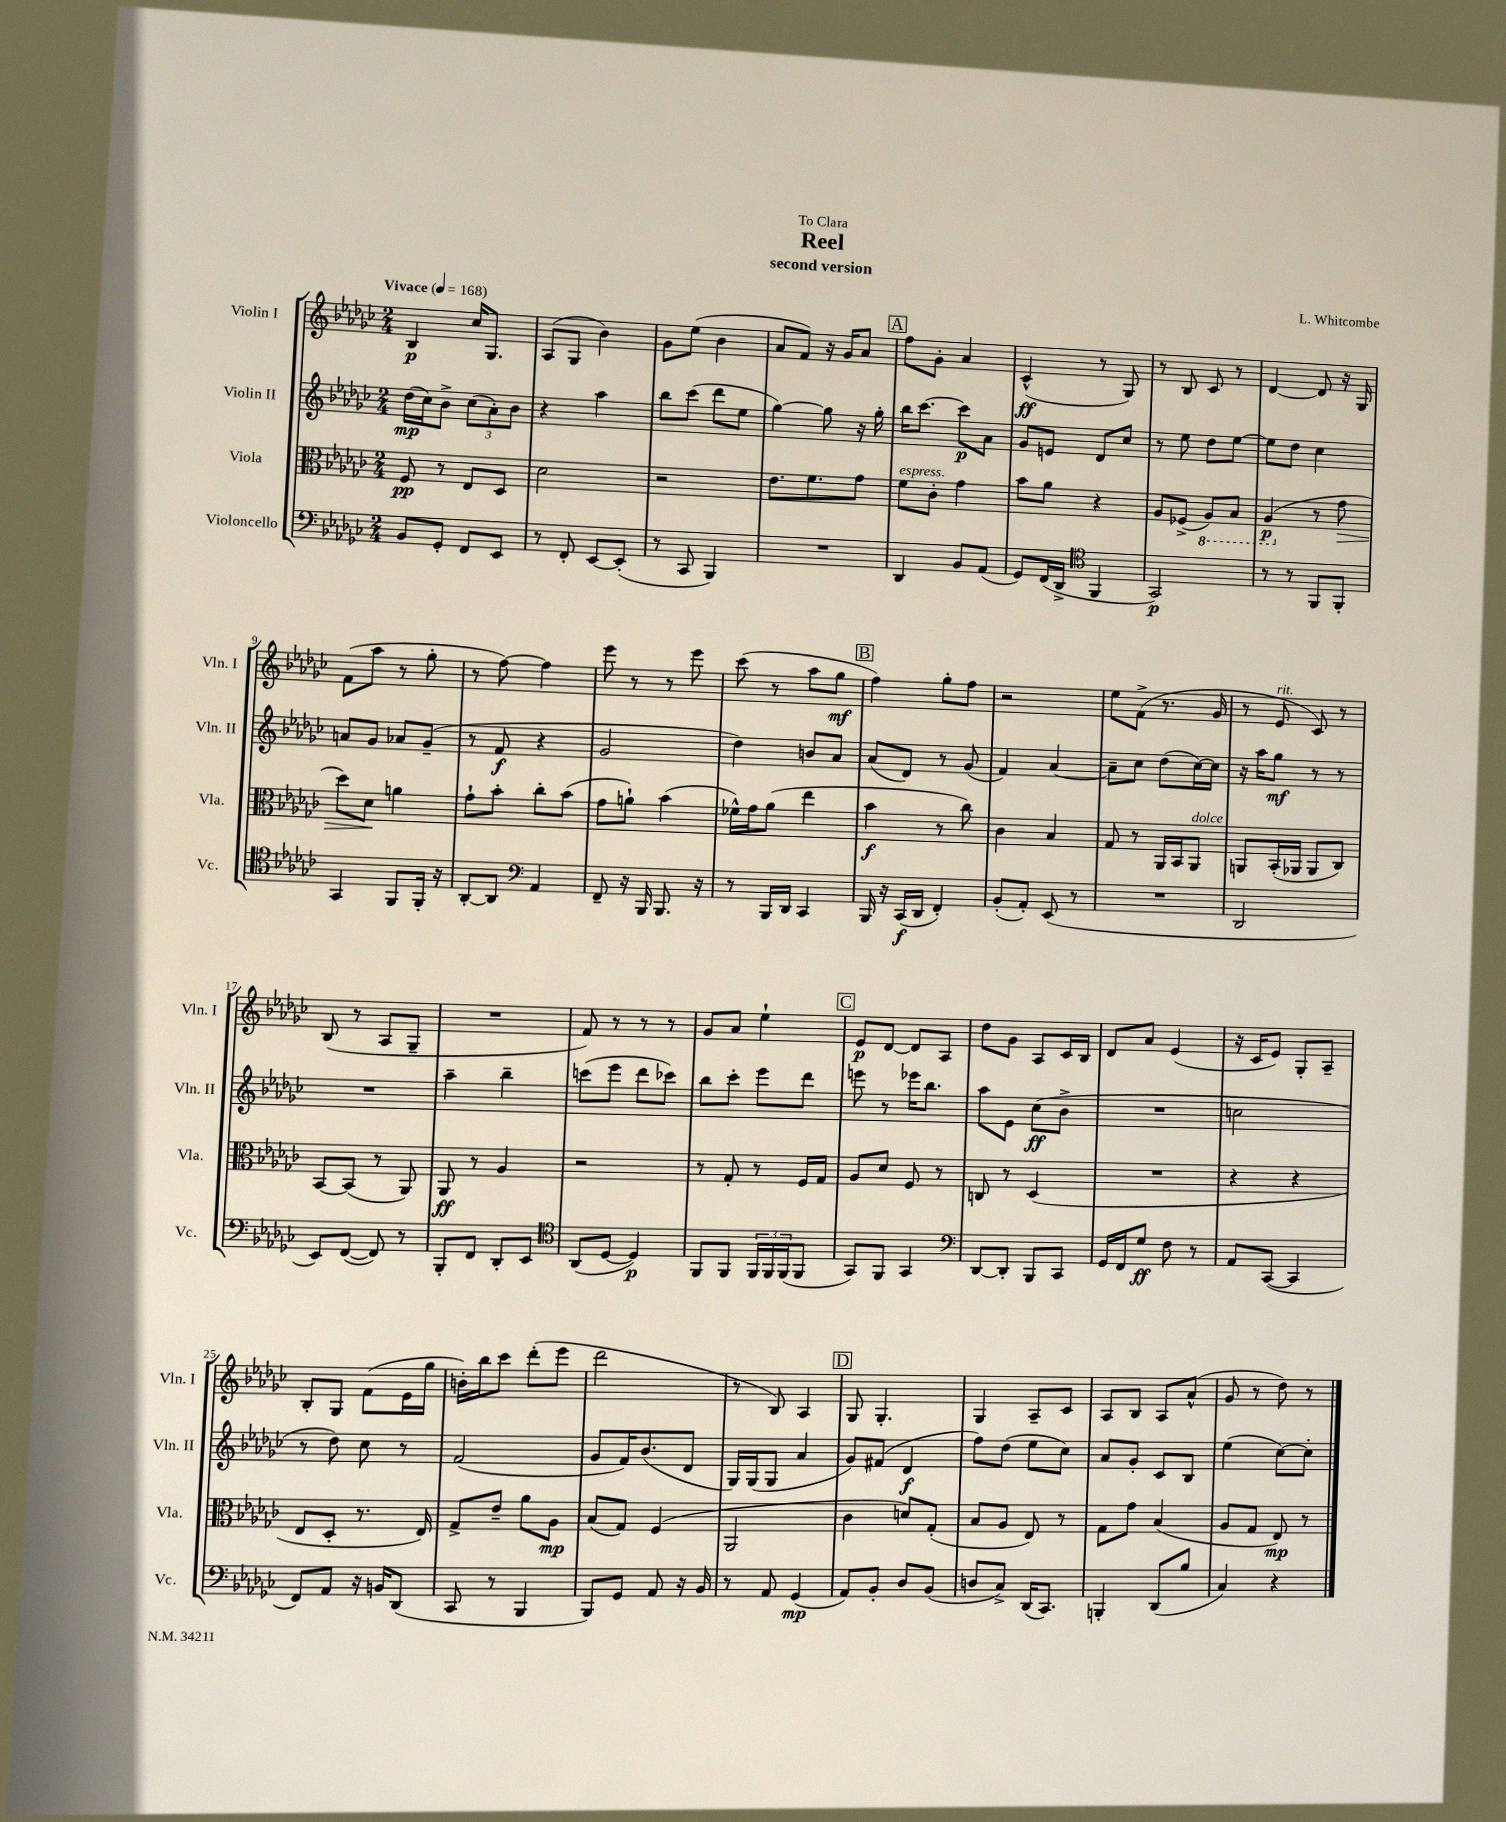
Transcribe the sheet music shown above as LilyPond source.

\header { title = "Reel" composer = "L. Whitcombe" subtitle = "second version" dedication = "To Clara" }
<<
\new StaffGroup <<
\new Staff = "s0" \with { instrumentName = "Violin I" shortInstrumentName = "Vln. I" } {
    \clef treble \key ges \major \numericTimeSignature \time 2/4 \tempo "Vivace" 4 = 168
    bes4\p ces''16 ges8. |
    aes8( ges8 bes'4) |
    ges'8 ees''8( bes'4 |
    aes'8 f'8) r16 ges'16 aes'8 |
    \mark \markup { \box "A" } f''8 ges'8-. aes'4 |
    ces'4-^\ff( r8 ges8) |
    r8 bes8 ces'8 r8 |
    des'4~ des'8 r16 ges16 |
    f'8( aes''8 r8 ges''8-. |
    r8 f''8~) f''4 |
    ees'''8 r8 r8 ees'''8 |
    ces'''8( r8 aes''8 ges''8\mf |
    \mark \markup { \box "B" } f''4) ges''8-. f''8 |
    r2 |
    ees''8 f'8->( r8. ges'16 |
    r8 ees'8^\markup { \italic "rit." } ces'8) r8 |
    bes8( r8 aes8 ges8-- |
    R2 |
    f'8) r8 r8 r8 |
    ges'8 aes'8 ees''4-! |
    \mark \markup { \box "C" } ees'8\p des'8~ des'8 aes8 |
    des''8 ges'8 aes8 ces'16 bes16 |
    des'8 aes'8 ees'4( |
    r16 ces'16 ees'8) ges8-. aes8-- |
    bes8-. ges8 f'8( ees'16 ges''16 |
    b'16-.) bes''16 ces'''8 des'''8-.( ees'''8 |
    des'''2 |
    r8 bes8) aes4 |
    \mark \markup { \box "D" } ges8 ges4.-. |
    ges4 aes8-- ces'8 |
    aes8 bes8 aes8 aes'8-^( |
    ges'8 r8 des''8) r8 \bar "|." |
}
\new Staff = "s1" \with { instrumentName = "Violin II" shortInstrumentName = "Vln. II" } {
    \clef treble \key ges \major \numericTimeSignature \time 2/4
    des''16\mp( ces''16) bes'8-> \tuplet 3/2 { ces''8( aes'8-.) bes'8 } |
    r4 aes''4 |
    bes''8 ces'''8( des'''8 ees''8 |
    ges''4~) ges''8 r16 ges''16-. |
    \mark \markup { \box "A" } bes''16 ces'''8.~ ces'''8\p aes'8 |
    ges'8 e'8 des'8 ces''8 |
    r8 ees''8 des''8 ees''8~ |
    ees''8 des''8 ces''4 |
    a'8 ges'8 aes'8 ges'8--( |
    r8 f'8\f r4 |
    ges'2 |
    des''4) b'8 aes'8 |
    \mark \markup { \box "B" } aes'8( des'8) r8 ges'8( |
    f'4) aes'4~ |
    aes'8-- ces''8 des''8( ces''16~) ces''16 |
    r16 aes''16 ges''8\mf r8 r8 |
    R2 |
    aes''4-- bes''4-- |
    c'''8( ees'''8 des'''8 ces'''8) |
    bes''8 ces'''8-. ees'''8 des'''8 |
    \mark \markup { \box "C" } e'''8 r8 ees'''16 bes''8. |
    aes''8 ees'8 ces''8\ff( bes'8-> |
    R2 |
    c''2 |
    r8 des''8) ces''8 r8 |
    f'2( |
    ges'8 f'16) bes'8.( des'8 |
    ges16) ges16( ges8 aes'4 |
    \mark \markup { \box "D" } ges'8) fis'8( des'4\f |
    f''8) des''8( ees''8 ces''8) |
    aes'8 ges'8-. ces'8 bes8 |
    ees''4( ces''8~) ces''8-. \bar "|." |
}
\new Staff = "s2" \with { instrumentName = "Viola" shortInstrumentName = "Vla." } {
    \clef alto \key ges \major \numericTimeSignature \time 2/4
    f8\pp r8 ees8 des8 |
    des'2 |
    r2 |
    ees'8. f'8. ges'8 |
    \mark \markup { \box "A" } f'8^\markup { \italic "espress." } ces'8-. ges'4 |
    bes'8 aes'8 r4 |
    aes8 fes8->( \ottava #-1 aes,8) bes,8 |
    aes,4\p( \ottava #0 r8 ges'8\> |
    des''8) des'8\! a'4 |
    ges'8-! bes'8-. ces''8-. bes'8( |
    ges'8 a'8-!) bes'4( |
    fes'16-^) ges'16 aes'8( ees''4 |
    \mark \markup { \box "B" } bes'4\f r8 ces''8) |
    ces'4 bes4 |
    ges8 r8 aes,16 bes,16 aes,8^\markup { \italic "dolce" } |
    a,8 bes,16-.( aes,16 aes,8 ces8) |
    bes,8~ bes,8( r8 aes,8) |
    aes,8\ff r8 aes4 |
    r2 |
    r8 ges8-. r8 f16 ges16 |
    \mark \markup { \box "C" } aes8 des'8 f8 r8 |
    c8 r8 des4( |
    R2 |
    r4 r4 |
    ees8 des8-. r8. ees16) |
    ges8-> ees'8-- aes'8 aes8\mp |
    bes8( ges8) f4( |
    aes,2 |
    \mark \markup { \box "D" } ces'4 d'8) ges8-.( |
    bes8 aes8 ees8) r8 |
    ges8 ges'8 bes4( |
    aes8 ges8 ees8\mp) r8 \bar "|." |
}
\new Staff = "s3" \with { instrumentName = "Violoncello" shortInstrumentName = "Vc." } {
    \clef bass \key ges \major \numericTimeSignature \time 2/4
    bes,8 ges,8-. f,8 ees,8 |
    r8 f,8-. ees,8~ ees,8-.( |
    r8 ces,8 bes,,4) |
    R2 |
    \mark \markup { \box "A" } des,4 bes,8 aes,8( |
    ges,8) f,16( des,16-> \clef tenor f,4 |
    ges,2\p) |
    r8 r8 f,8 f,8-. |
    ges,4 f,8 f,16-. r16 |
    aes,8~-. aes,8 \clef bass aes,4 |
    f,8-- r16 bes,,16 bes,,8. r16 |
    r8 bes,,16 des,16 ces,4 |
    \mark \markup { \box "B" } bes,,16 r16 ces,16\f( des,16 f,4-.) |
    bes,8-.( aes,8-.) ees,8( r8 |
    R2 |
    des,2 |
    ees,8) f,8~( f,8) r8 |
    bes,,8-. f,8 des,8-. ees,8 |
    \clef tenor aes,8( des8~ des4\p) |
    f,8 f,8 \tuplet 3/2 { f,16 f,16 f,16( } f,8 |
    \mark \markup { \box "C" } ges,8) f,8 ges,4 |
    \clef bass des,8~ des,8-. bes,,8 ces,8 |
    ges,16 f,16 ges8\ff f8 r8 |
    aes,8 ces,8~( ces,4 |
    f,8) aes,8 r16 b,16 des,8( |
    ces,8 r8 bes,,4 |
    bes,,8) ges,8 aes,8 r16 bes,16 |
    r8 aes,8 ges,4\mp( |
    \mark \markup { \box "D" } aes,8) bes,8-. des8 bes,8( |
    d8 ces8->) des,16( ces,8.) |
    b,,4-. des,8( bes8 |
    ces4) r4 \bar "|." |
}
>>
>>
